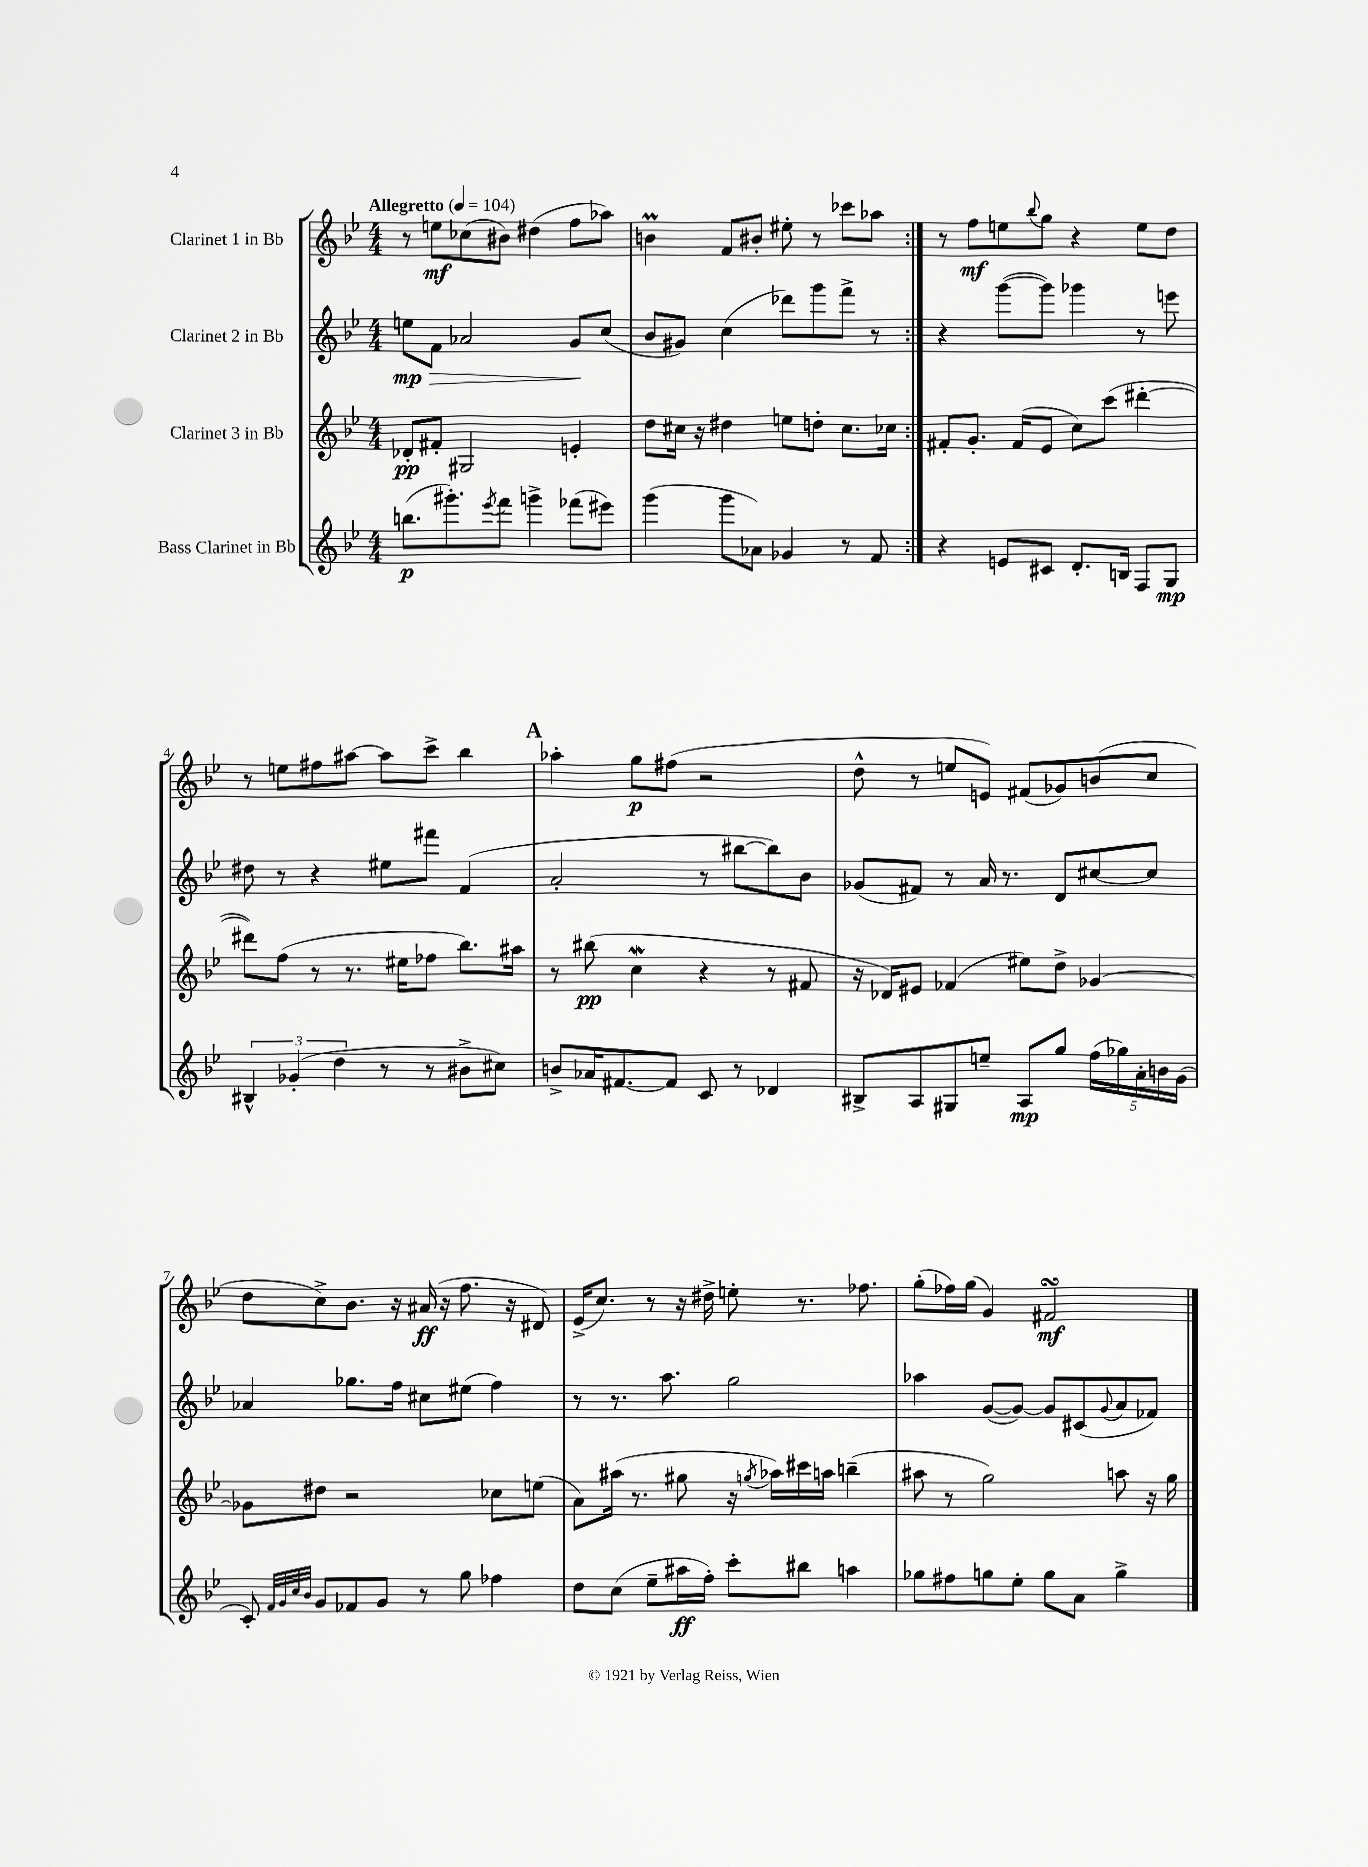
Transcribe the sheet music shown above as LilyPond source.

<<
\new StaffGroup <<
\new Staff = "s0" \with { instrumentName = "Clarinet 1 in Bb" } {
    \clef treble \key bes \major \numericTimeSignature \time 4/4 \tempo "Allegretto" 4 = 104
    \repeat volta 2 { r8 e''8\mf ces''8( bis'8) dis''4( f''8 aes''8) |
    b'4\prall f'8 bis'8-. eis''8-. r8 ces'''8 aes''8 | }
    r8 f''8\mf e''8 \appoggiatura { bes''8 } g''8 r4 e''8 d''8 |
    r8 e''8 fis''8 ais''8~ ais''8 c'''8-> bes''4 |
    \mark \markup { \bold "A" } aes''4-. g''8\p fis''8( r2 |
    d''8-^ r8 e''8 e'8) fis'8( ges'8) b'8( c''8 |
    d''8 c''8->) bes'8. r16 ais'16\ff( r16 f''8. r16 dis'8) |
    ees'16->( c''8.) r8 r16 dis''16-> e''8-. r8. fes''8. |
    g''8-.( fes''16) g''16( g'4) fis'2\turn\mf \bar "|." |
}
\new Staff = "s1" \with { instrumentName = "Clarinet 2 in Bb" } {
    \clef treble \key bes \major \numericTimeSignature \time 4/4
    \repeat volta 2 { e''8\mp\> f'8 aes'2 g'8\! c''8( |
    bes'8 gis'8) c''4( des'''8) g'''8 f'''8-> r8 | }
    r4 g'''8~( g'''8) ges'''4 r8 e'''8 |
    dis''8 r8 r4 eis''8 fis'''8 f'4( |
    \mark \markup { \bold "A" } a'2-. r8 bis''8~ bis''8) bes'8 |
    ges'8( fis'8) r8 a'16 r8. d'8 cis''8~ cis''8 |
    aes'4 ges''8. f''16 cis''8 eis''8( f''4) |
    r8 r8. a''8. g''2 |
    aes''4 g'8~( g'8~) g'8 cis'8( \appoggiatura { g'8 } a'8 fes'8) \bar "|." |
}
\new Staff = "s2" \with { instrumentName = "Clarinet 3 in Bb" } {
    \clef treble \key bes \major \numericTimeSignature \time 4/4
    \repeat volta 2 { des'8-.\pp fis'8-. gis2 e'4-. |
    d''8 cis''16 r16 dis''4 e''8 d''8-. cis''8. ces''16 | }
    fis'8-. g'8.-. fis'16( ees'8 c''8) c'''8( dis'''4~-. |
    dis'''8) f''8( r8 r8. eis''16 fes''8 bes''8.) ais''16 |
    \mark \markup { \bold "A" } r8 bis''8\pp( c''4\mordent r4 r8 fis'8 |
    r16 des'16) eis'8 fes'4( eis''8) d''8-> ges'4~ |
    ges'8 dis''8 r2 ces''8 e''8( |
    a'8) ais''16( r8. gis''8 r16 \acciaccatura { g''8 } aes''16) cis'''16 a''16 b''4--( |
    ais''8 r8 g''2) a''8 r16 g''16 \bar "|." |
}
\new Staff = "s3" \with { instrumentName = "Bass Clarinet in Bb" } {
    \clef treble \key bes \major \numericTimeSignature \time 4/4
    \repeat volta 2 { b''8.\p( gis'''8.-.) \acciaccatura { ees'''8 } f'''8 g'''4-> fes'''8( eis'''8) |
    g'''4( g'''8 aes'8) ges'4 r8 f'8 | }
    r4 e'8 cis'8 d'8.-. b16 f8 g8\mp |
    \tuplet 3/2 { bis4-^ ges'4-.( d''4 } r8 r8 bis'8-> cis''8) |
    \mark \markup { \bold "A" } b'8-> aes'16 fis'8.~ fis'8 c'8 r8 des'4 |
    bis8-> a8 gis8 e''8-- a8\mp g''8 \tuplet 5/4 { f''16( ges''16) a'16-. b'16 g'16( } |
    c'8-.) \grace { f'32 g'32 c''32 bes'32 } g'8 fes'8 g'8 r8 g''8 fes''4 |
    d''8 c''8( ees''8-- ais''16\ff f''16-.) c'''8-. bis''8 a''4 |
    ges''8 fis''8 g''8 ees''8-. g''8 a'8 g''4-> \bar "|." |
}
>>
>>
